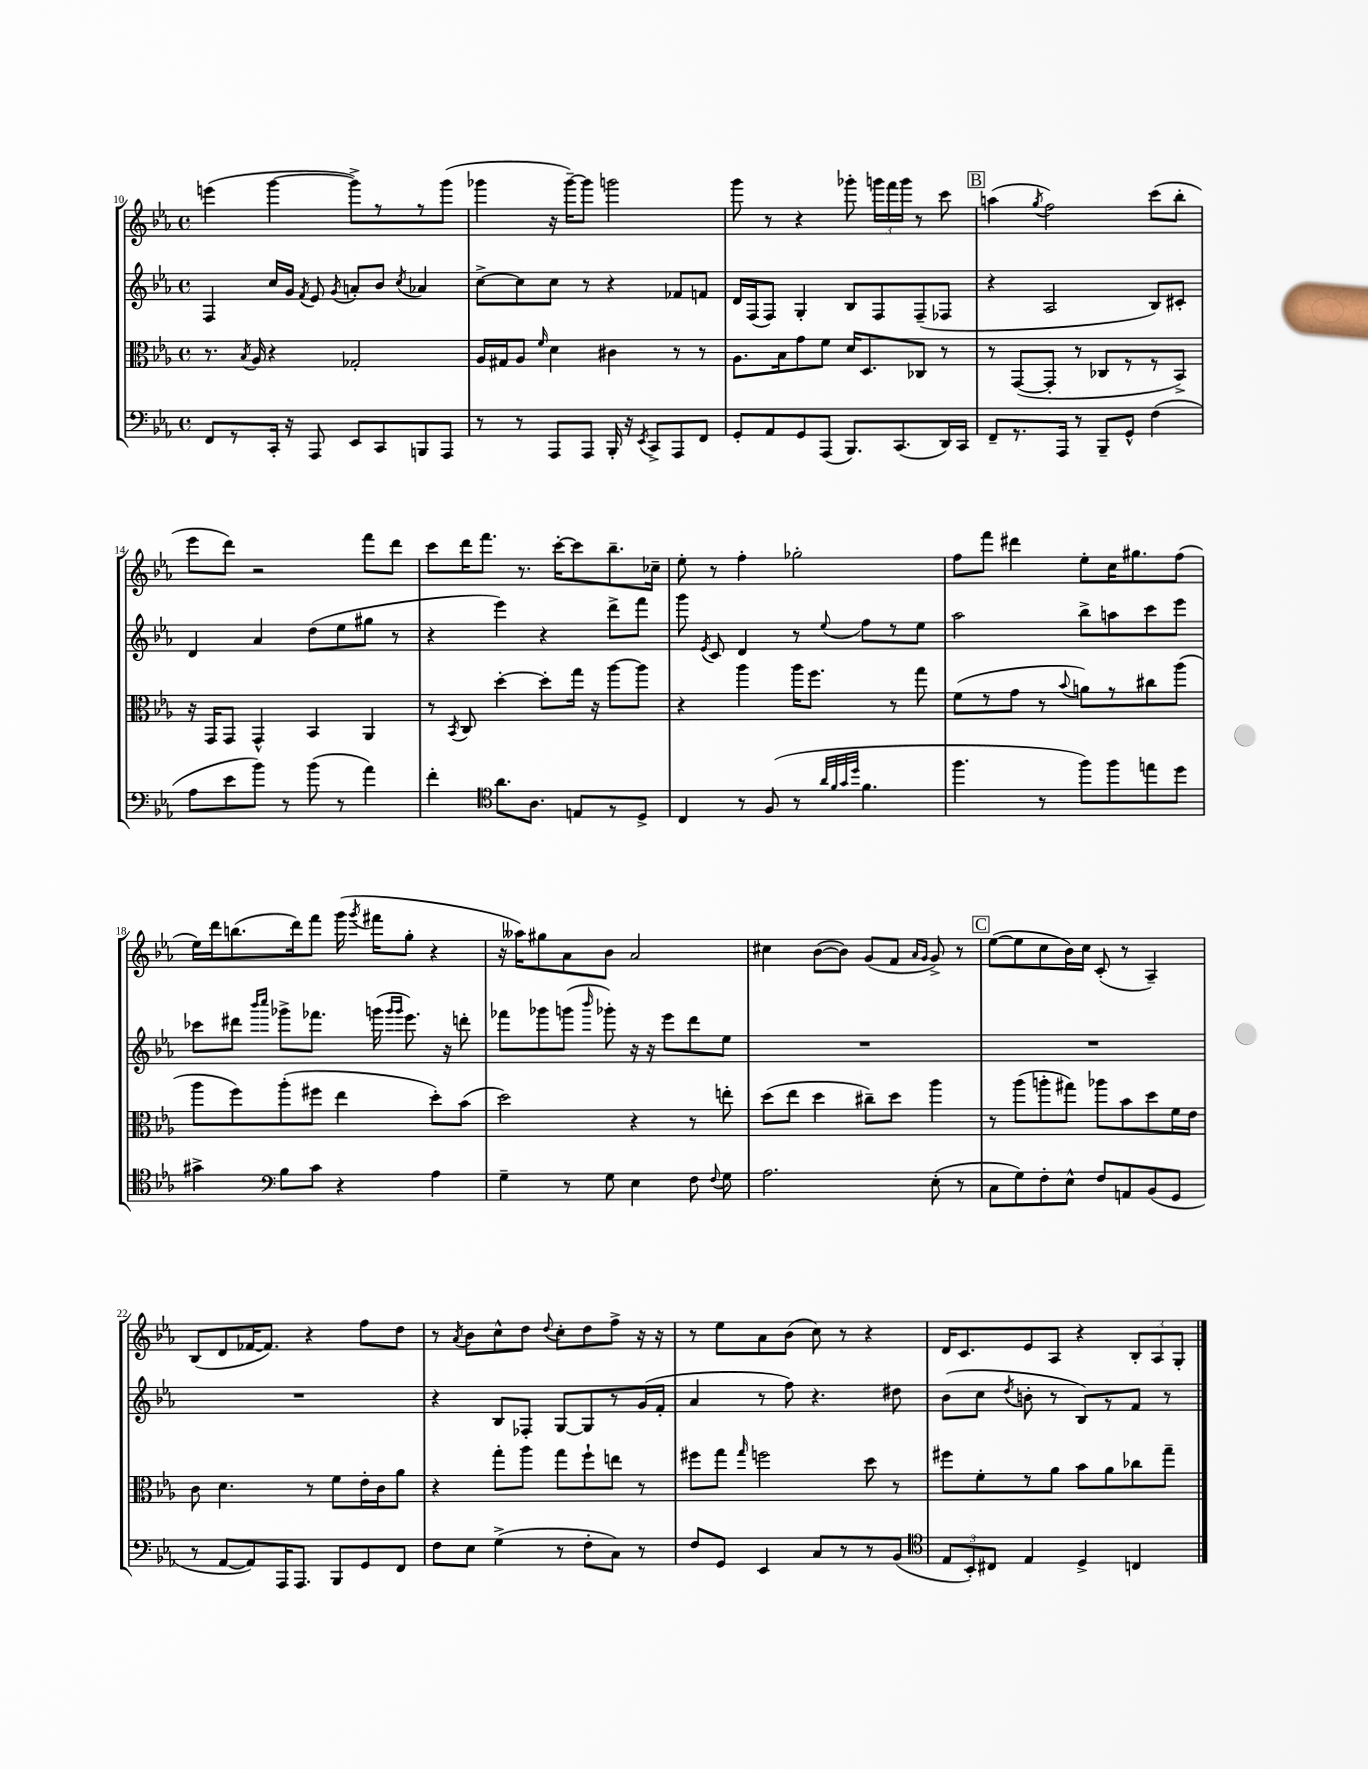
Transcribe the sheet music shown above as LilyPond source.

<<
\new StaffGroup <<
\new Staff = "s0" {
    \clef treble \key ees \major \defaultTimeSignature \time 4/4
    \autoBeamOff e'''4( g'''4~ g'''8[->) r8 r8 g'''8]( |
    ges'''4 r16 ges'''16[~--) ges'''8] g'''2 |
    g'''8 r8 r4 ges'''8-. \tuplet 3/2 { g'''16[ f'''16 g'''16] } r8 c'''8 |
    \mark \markup { \box "B" } a''4( \acciaccatura { g''8 } f''2) c'''8[( bes''8]-. |
    ees'''8[ d'''8]) r2 f'''8[ d'''8] |
    c'''8[ d'''16 f'''8.] r8. c'''16[~-. c'''8 bes''8.-- ces''16]-- |
    ees''8-. r8 f''4-. ges''2-. |
    f''8[ f'''8] dis'''4 ees''8[-. c''16 gis''8. f''8]( |
    ees''16[) d'''16 b''8.( d'''16) f'''8] g'''16( \acciaccatura { g'''8 } fis'''16[ g''8]-. r4 |
    r16 aeses''16[) gis''8 aes'8 bes'8] aes'2 |
    cis''4 bes'8[~( bes'8]) g'8[( f'8] \grace { aes'16[ g'16] } g'8->) r8 |
    \mark \markup { \box "C" } ees''8[~( ees''8 c''8 bes'16) c''16] c'8-.( r8 aes4--) |
    bes8[( d'8 fes'16~ fes'8.]) r4 f''8[ d''8] |
    r8 \acciaccatura { aes'8 } bes'8[ c''8-^ d''8] \appoggiatura { d''8 } c''8[-. d''8 f''8]-> r16 r16 |
    r8 ees''8[ aes'8 bes'8]( c''8) r8 r4 |
    d'16[ c'8. ees'8 aes8] r4 \tuplet 3/2 { bes8[-. aes8 g8]-. } \bar "|." |
}
\new Staff = "s1" {
    \clef treble \key ees \major \defaultTimeSignature \time 4/4
    \autoBeamOff f4 c''16[ g'16] \acciaccatura { f'8 } ees'8 \acciaccatura { g'8 } a'8[-. bes'8] \acciaccatura { c''8 } aes'4 |
    c''8[~-> c''8 c''8] r8 r4 fes'8[ f'8] |
    d'16[ f16( f8]) g4-. bes8[ f8 f8--( fes8] |
    \mark \markup { \box "B" } r4 aes2 bes8[) cis'8]-. |
    d'4 aes'4 d''8[( ees''8 gis''8] r8 |
    r4 ees'''4) r4 d'''8[-> f'''8] |
    g'''8 \acciaccatura { ees'8 } c'8 d'4 r8 \appoggiatura { ees''8 } f''8[ r8 ees''8] |
    aes''2 bes''8[-> a''8 c'''8 ees'''8] |
    ces'''8[ dis'''8] \grace { bes'''16[ c''''16] } ges'''8[-> fes'''8.] g'''16( \grace { g'''16[ g'''16] } ees'''8.) r16 d'''8-. |
    fes'''8[ ges'''8 g'''8]( \grace { bes'''16 } ges'''8-.) r16 r16 ees'''8[ d'''8 ees''8] |
    R1 |
    \mark \markup { \box "C" } R1 |
    R1 |
    r4 bes8[ fes8]-. g8[~ g8 r8 g'16( f'16]-. |
    aes'4 r8 f''8) r4. dis''8 |
    bes'8[( c''8] \acciaccatura { d''8 } b'8-. r8 bes8[) r8 f'8] r8 \bar "|." |
}
\new Staff = "s2" {
    \clef alto \key ees \major \defaultTimeSignature \time 4/4
    \autoBeamOff r8. \acciaccatura { bes8 } aes16 r4 ges2-. |
    aes16[ gis16 aes8] \grace { f'16 } d'4 cis'4 r8 r8 |
    aes8.[ bes16 g'8 f'8] d'16[ d8. ces8] r8 |
    \mark \markup { \box "B" } r8 g,8[~( g,8]-. r8 ces8[ r8 r8 bes,8]->) |
    r16 g,16[ g,8] g,4-^ bes,4 aes,4 |
    r8 \acciaccatura { bes,8 } c8 d''4~-. d''8[-. g''16] r16 aes''8[~ aes''8] |
    r4 aes''4 aes''16[ f''8.] r8 g''8 |
    f'8[( r8 g'8] r8 \appoggiatura { bes'8 } a'8[) r8 cis''8 aes''8]( |
    aes''8[ f''8) aes''8-.( fis''8] ees''4 d''8[-.) bes'8]( |
    d''2) r4 r8 e''8-. |
    d''8[( ees''8] d''4 cis''8[--) d''8] aes''4 |
    \mark \markup { \box "C" } r8 aes''8[( a''8-. gis''8]) aes''8[ bes'8 d''8 f'16 ees'16] |
    c'8 d'4. r8 f'8[ ees'16-. c'16 aes'8] |
    r4 g''8[-. aes''8] g''8[ f''8-! e''8] r8 |
    fis''8[ g''8] \grace { g''16 } f''2 d''8 r8 |
    fis''8[ f'8-. r8 aes'8] bes'8[ aes'8 ces''8 g''8]-- \bar "|." |
}
\new Staff = "s3" {
    \clef bass \key ees \major \defaultTimeSignature \time 4/4
    \autoBeamOff f,8[ r8 c,16]-. r16 aes,,8 ees,8[ c,8 b,,8 aes,,8] |
    r8 r8 aes,,8[ aes,,8] bes,,16-. r16 \acciaccatura { ees,8 } c,8[-> aes,,8 f,8] |
    g,8[-. aes,8 g,8 aes,,8]( bes,,8.[) c,8.( d,16) c,16] |
    \mark \markup { \box "B" } f,8[-- r8. aes,,16] r8 bes,,8[-- g,8]-^ f4( |
    aes8[ ees'8 bes'8]) r8 bes'8( r8 aes'4) |
    f'4-. \clef tenor aes'8.[ aes8.] e8[ r8 d8]-> |
    c4 r8 f8( r8 \grace { aes'32[ f'32 g'32 d''32] } f'4. |
    f''4. r8 f''8[) f''8 e''8 d''8] |
    gis'4-> \clef bass bes8[ c'8] r4 aes4 |
    g4-- r8 g8 ees4 f8 \appoggiatura { f8 } g8 |
    aes2. ees8-.( r8 |
    \mark \markup { \box "C" } c8[ g8) f8-. ees8]-^ f8[ a,8 bes,8( g,8] |
    r8 aes,8[~ aes,8) aes,,16 aes,,8.] bes,,8[ g,8 f,8] |
    f8[ ees8] g4->( r8 f8[-. c8]) r8 |
    f8[ g,8] ees,4 c8[ r8 r8 bes,8]( |
    \clef tenor \tuplet 3/2 { ees8[ bes,8-.) cis8] } ees4 d4-> c4 \bar "|." |
}
>>
>>
\layout { \context { \Score currentBarNumber = #10 } }
